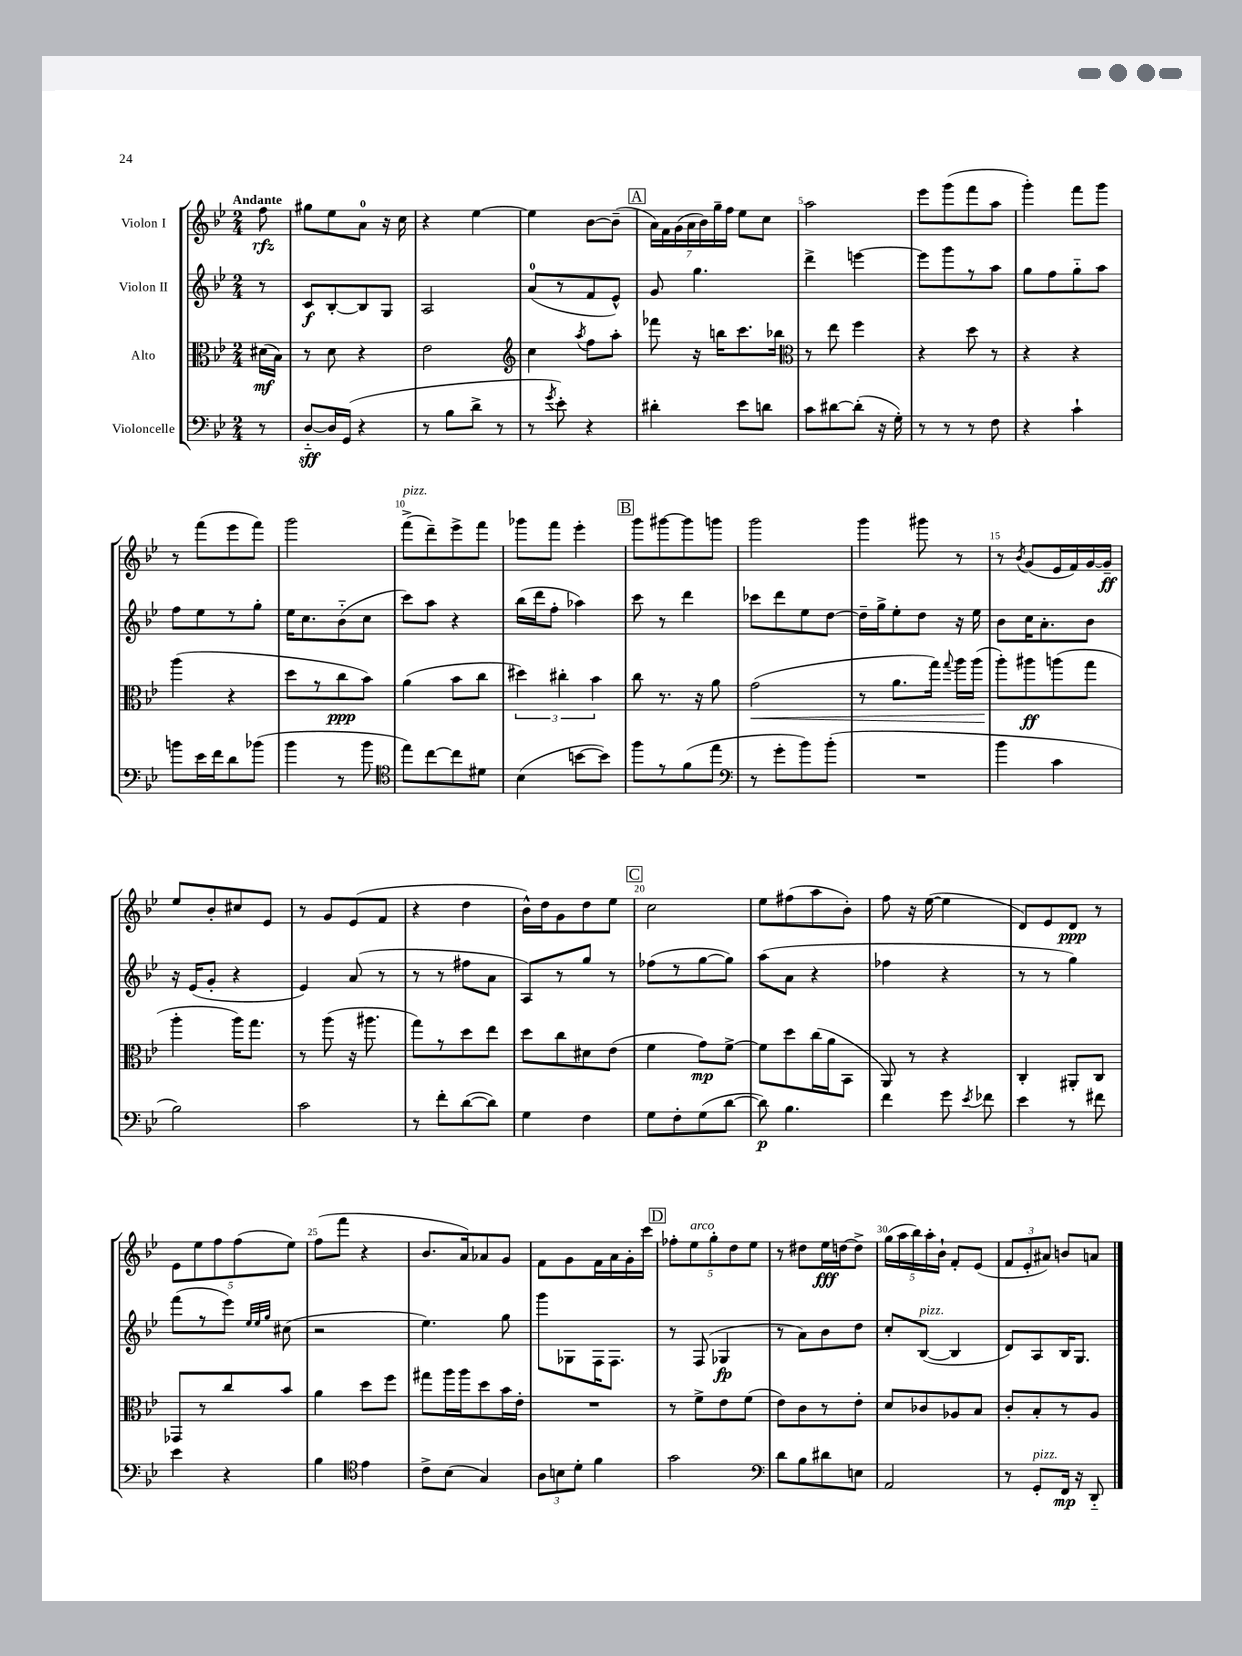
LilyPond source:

<<
\new StaffGroup <<
\new Staff = "s0" \with { instrumentName = "Violon I" } {
    \clef treble \key bes \major \numericTimeSignature \time 2/4 \partial 8 \tempo "Andante"
    \autoBeamOff f''8\rfz |
    gis''8[ ees''8 a'8]-0 r16 c''16 |
    r4 ees''4~ |
    ees''4 bes'8[~ bes'8]--( |
    \mark \markup { \box "A" } \tuplet 7/4 { a'16[) f'16 g'16( a'16 bes'16) g''16-- f''16] } ees''8[ c''8] |
    a''2 |
    ees'''8[ g'''8( f'''8 a''8] |
    g'''4-.) f'''8[ g'''8] |
    r8 f'''8[( ees'''8 f'''8]) |
    g'''2 |
    f'''8[->^\markup { \italic "pizz." }( d'''8--) ees'''8-> f'''8] |
    ges'''8[ f'''8] ees'''4-. |
    \mark \markup { \box "B" } g'''8[ gis'''8~ gis'''8 g'''8] |
    g'''2 |
    g'''4 gis'''8 r8 |
    r8 \acciaccatura { bes'8 } g'8[( ees'16 f'16) g'16~ g'16]--\ff |
    ees''8[ bes'8-. cis''8 ees'8] |
    r8 g'8[ ees'8( f'8] |
    r4 d''4 |
    bes'16[-^) d''16 g'8 d''8 ees''8] |
    \mark \markup { \box "C" } c''2 |
    ees''8[ fis''8( a''8 bes'8]-.) |
    f''8 r16 ees''16~( ees''4 |
    d'8[) ees'8 d'8]\ppp r8 |
    \tuplet 5/4 { ees'8[ ees''8 f''8 f''8( ees''8]) } |
    f''8[( f'''8] r4 |
    bes'8.[ a'16) aes'8 g'8] |
    f'8[ g'8 f'16 a'16 g'16-. c'''16] |
    \mark \markup { \box "D" } \tuplet 5/4 { fes''8[-. ees''8^\markup { \italic "arco" } g''8-. d''8 ees''8] } |
    r8 dis''8[ ees''16\fff d''16~ d''8]-> |
    \tuplet 5/4 { g''16[( a''16 bes''16) a''16-. bes'16]-! } f'8[-. ees'8]( |
    \tuplet 3/2 { f'8[ ees'8-. ais'8]) } b'8[ a'8] \bar "|." |
}
\new Staff = "s1" \with { instrumentName = "Violon II" } {
    \clef treble \key bes \major \numericTimeSignature \time 2/4 \partial 8
    \autoBeamOff r8 |
    c'8[\f bes8~-. bes8 g8] |
    a2 |
    a'8[-0( r8 f'8 ees'8]-^) |
    \mark \markup { \box "A" } g'8 g''4. |
    d'''4-> e'''4~ |
    e'''8[ g'''8 r8 a''8] |
    g''8[ f''8 g''8-_ a''8] |
    f''8[ ees''8 r8 g''8]-. |
    ees''16[ c''8. bes'8-_( c''8] |
    c'''8[) a''8] r4 |
    bes''16[( d'''16 f''8]-. aes''4) |
    \mark \markup { \box "B" } c'''8 r8 d'''4 |
    ces'''8[ d'''8 ees''8 d''8]~ |
    d''16[-- g''16-> ees''8-. d''8] r16 ees''16 |
    bes'8[ c''16 a'8.-. bes'8] |
    r16 ees'16[( g'8]-. r4 |
    ees'4) a'8( r8 |
    r8 r8 fis''8[ a'8] |
    a8[) r8 g''8] r8 |
    \mark \markup { \box "C" } fes''8[( r8 g''8~ g''8]) |
    a''8[( a'8] r4 |
    fes''4 r4 |
    r8 r8 g''4) |
    f'''8[( r8 ees'''8]) \grace { ees''32[ ees''32 g''32] } cis''8( |
    r2 |
    ees''4.) g''8 |
    g'''8[ ges8 f16 f8.] |
    \mark \markup { \box "D" } r8 f8( ges4\fp |
    r8 a'8[) bes'8 d''8] |
    c''8[-. bes8]~^\markup { \italic "pizz." }( bes4 |
    d'8[) a8 bes16 g8.] \bar "|." |
}
\new Staff = "s2" \with { instrumentName = "Alto" } {
    \clef alto \key bes \major \numericTimeSignature \time 2/4 \partial 8
    \autoBeamOff dis'16[\mf( bes16]) |
    r8 d'8 r4 |
    ees'2 |
    \clef treble c''4 \acciaccatura { a''8 } f''8[ a''8]-. |
    \mark \markup { \box "A" } fes'''8 r16 b''16[ c'''8. bes''16] |
    \clef alto r8 ees''8 f''4 |
    r4 d''8 r8 |
    r4 r4 |
    a''4( r4 |
    d''8[ r8 c''8\ppp bes'8]) |
    a'4( bes'8[ c''8] |
    \tuplet 3/2 { dis''4) cis''4-. bes'4 } |
    \mark \markup { \box "B" } c''8 r8. r16 a'8 |
    g'2\<( |
    r8 a'8.[ g''16]) \appoggiatura { g''8 } a''16[ a''16]( |
    a''8[-.\!) ais''8\ff a''8( g''8] |
    a''4-. a''16[) g''8.] |
    r8 a''8( r16 ais''8. |
    g''8[) r8 d''8 ees''8] |
    d''8[ c''8 dis'8 ees'8]( |
    \mark \markup { \box "C" } f'4 g'8[\mp) f'8]~-> |
    f'8[ d''8 c''16( a'16 bes,8] |
    a,8) r8 r4 |
    c4-. ais,8[-. c8] |
    ges,8[ r8 c''8 bes'8] |
    a'4 d''8[ f''8] |
    gis''8[ a''16 a''16 d''8 bes'16 ees'16]-. |
    R2 |
    \mark \markup { \box "D" } r8 f'8[-> ees'8 f'8]( |
    ees'8[) c'8 r8 ees'8]-. |
    d'8[ ces'8 aes8 bes8] |
    c'8[-. bes8-. r8 a8] \bar "|." |
}
\new Staff = "s3" \with { instrumentName = "Violoncelle" } {
    \clef bass \key bes \major \numericTimeSignature \time 2/4 \partial 8
    \autoBeamOff r8 |
    d8[~-_\sff d16 g,16]( r4 |
    r8 bes8[ d'8]-> r8 |
    r8 \acciaccatura { g'8 } ees'8-.) r4 |
    \mark \markup { \box "A" } dis'4-. ees'8[ d'8] |
    c'8[ dis'8~ dis'8]-.( r16 g16-.) |
    r8 r8 r8 f8 |
    r4 c'4-! |
    b'8[ ees'16 f'16 d'8 bes'8]( |
    bes'4 r8 bes'8 |
    \clef tenor ees''8[) c''8~ c''8 dis'8] |
    bes4( b'8[~ b'8]) |
    \mark \markup { \box "B" } f''8[ r8 f'8( ees''8] |
    \clef bass r8 g'8[-. bes'8) bes'8]-.( |
    R2 |
    bes'4 c'4 |
    bes2) |
    c'2 |
    r8 f'8[-. d'8~( d'8]) |
    g4 f4 |
    \mark \markup { \box "C" } g8[ f8-. g8( d'8]~ |
    d'8\p) bes4. |
    f'4 g'8 \acciaccatura { ees'8 } fes'8 |
    ees'4 r8 fis'8 |
    ees'4 r4 |
    bes4 \clef tenor ees'4 |
    c'8[-> bes8]( g4) |
    \tuplet 3/2 { a8[ b8 d'8]-. } f'4 |
    \mark \markup { \box "D" } g'2 |
    \clef bass d'8[ bes8 dis'8 e8] |
    a,2 |
    r8 g,8[-.^\markup { \italic "pizz." } f,16]\mp r16 d,8-_ \bar "|." |
}
>>
>>
\layout { \context { \Score \override BarNumber.break-visibility = ##(#f #t #t) barNumberVisibility = #(every-nth-bar-number-visible 5) } }
